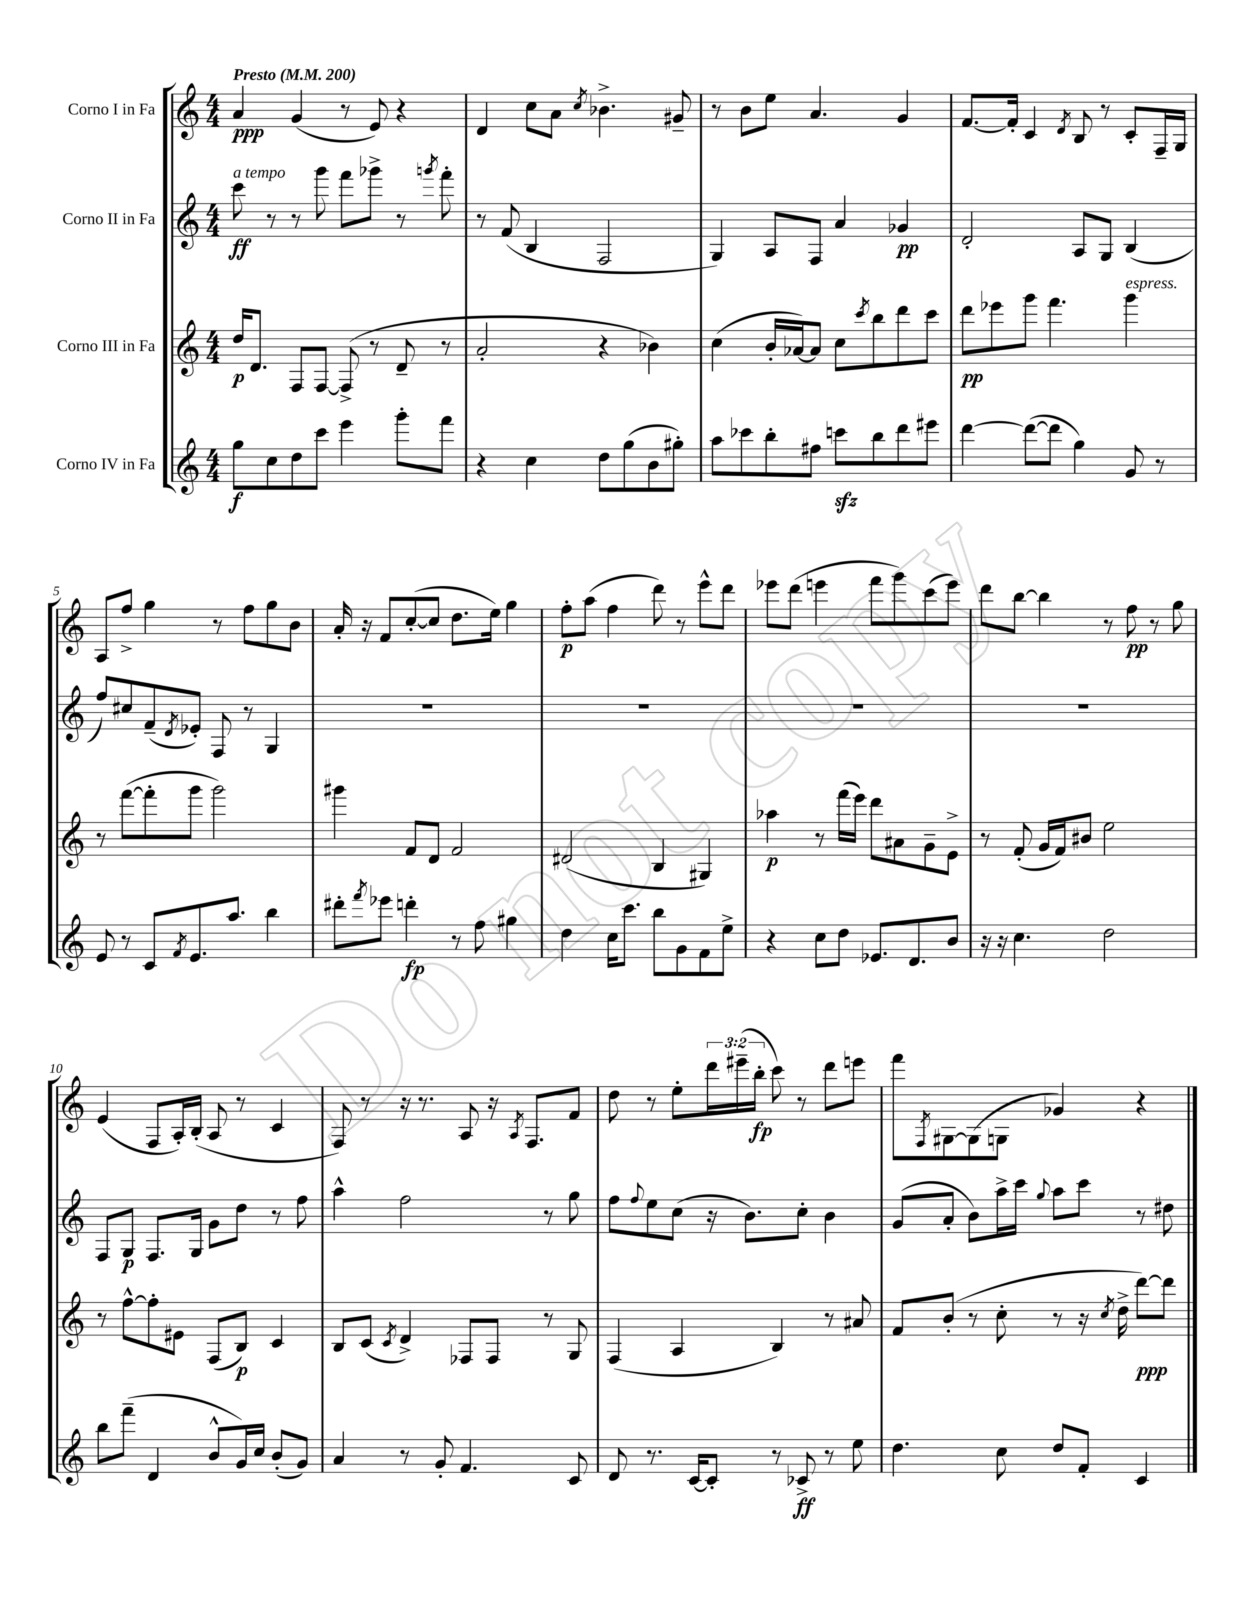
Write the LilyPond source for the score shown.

<<
\new StaffGroup <<
\new Staff = "s0" \with { instrumentName = "Corno I in Fa" } {
    \clef treble \key c \major \numericTimeSignature \time 4/4 \override Staff.TupletNumber.text = #tuplet-number::calc-fraction-text \tempo "Presto" 4 = 200
    a'4\ppp g'4( r8 e'8) r4 |
    d'4 c''8 a'8 \acciaccatura { c''8 } bes'4.-> gis'8-- |
    r8 b'8 e''8 a'4. g'4 |
    f'8.~ f'16-. c'4 \acciaccatura { d'8 } b8 r8 c'8-. f16-- g16 |
    a8 f''8-> g''4 r8 f''8 g''8 b'8 |
    a'16-. r16 f'8 c''8~-.( c''8 d''8. e''16) g''4 |
    f''8-.\p a''8( f''4 d'''8) r8 e'''8-^ d'''8 |
    ees'''8 d'''8( e'''4 f'''8 g'''8) c'''8( e'''8) |
    d'''8 b''8~ b''4 r8 f''8\pp r8 g''8 |
    e'4( f8 a16-.) b16-.( a8 r8 c'4 |
    f8) r8 r16 r8. a8 r16 \acciaccatura { a8 } f8. f'8 |
    d''8 r8 e''8-. \tuplet 3/2 { d'''16 eis'''16--( b''16-.\fp } c'''8) r8 d'''8 e'''8 |
    f'''8 \acciaccatura { f8 } gis8~ gis8( g8 ges'4) r4 \bar "|." |
}
\new Staff = "s1" \with { instrumentName = "Corno II in Fa" } {
    \clef treble \key c \major \numericTimeSignature \time 4/4
    c'''8\ff^\markup { \italic "a tempo" } r8 r8 g'''8 f'''8 ges'''8-> r8 \acciaccatura { g'''8 } f'''8-. |
    r8 f'8( b4 f2 |
    g4) a8 f8 a'4 ges'4\pp |
    d'2-. a8 g8 b4( |
    f''8) cis''8 f'8--( \acciaccatura { d'8 } ees'8-.) f8 r8 g4 |
    R1 |
    R1 |
    R1 |
    R1 |
    f8 g8\p f8. g16 g'8 d''8 r8 f''8 |
    a''4-^ f''2 r8 g''8 |
    f''8 \appoggiatura { f''8 } e''8 c''8( r16 b'8.) c''8-. b'4 |
    g'8( a'8-. b'8) a''16-> c'''16 \appoggiatura { g''8 } a''8 c'''8 r8 dis''8 \bar "|." |
}
\new Staff = "s2" \with { instrumentName = "Corno III in Fa" } {
    \clef treble \key c \major \numericTimeSignature \time 4/4
    d''16\p d'8. f8 f8~ f8->( r8 d'8-- r8 |
    a'2-. r4 bes'4) |
    c''4( b'16-. aes'16~) aes'8 c''8 \acciaccatura { c'''8 } b''8 d'''8 c'''8 |
    d'''8\pp ees'''8 g'''8 f'''4. g'''4^\markup { \italic "espress." } |
    r8 f'''8~( f'''8-. g'''8 g'''2) |
    gis'''4 f'8 d'8 f'2 |
    dis'2( b4 gis4) |
    aes''4\p r8 f'''16( e'''16) d'''8 ais'8 g'8-- e'8-> |
    r8 f'8-.( g'16 f'16) bis'8 e''2 |
    r8 f''8~-^ f''8-. eis'8 f8( b8\p) c'4 |
    b8 c'8( \acciaccatura { c'8 } d'4->) fes8 fes8 r8 g8 |
    f4( a4 b4) r8 ais'8 |
    f'8 b'8-.( r8 c''8-. r8 r16 \acciaccatura { c''8 } d''16-> d'''8~\ppp) d'''8 \bar "|." |
}
\new Staff = "s3" \with { instrumentName = "Corno IV in Fa" } {
    \clef treble \key c \major \numericTimeSignature \time 4/4
    g''8\f c''8 d''8 c'''8 e'''4 g'''8-. f'''8 |
    r4 c''4 d''8 g''8( b'8 gis''8-.) |
    a''8 ces'''8 b''8-. fis''8 c'''8\sfz b''8 d'''8 eis'''8 |
    d'''4~ d'''8~( d'''8 g''4) g'8 r8 |
    e'8 r8 c'8 \acciaccatura { f'8 } e'8. a''8. b''4 |
    dis'''8-. \acciaccatura { f'''8 } ees'''8 d'''4-.\fp r8 f''8 gis''4 |
    d''4 c''16 c'''8. b''8 g'8 f'8 e''8-> |
    r4 c''8 d''8 ees'8. d'8. b'8 |
    r16 r16 c''4. d''2 |
    b''8 f'''8--( d'4 b'8-^ g'16) c''16 b'8-.( g'8) |
    a'4 r8 g'8-. f'4. c'8 |
    d'8 r8. c'16~ c'8-. r8 ces'8->\ff r8 e''8 |
    d''4. c''8 d''8 f'8-. c'4 \bar "|." |
}
>>
>>
